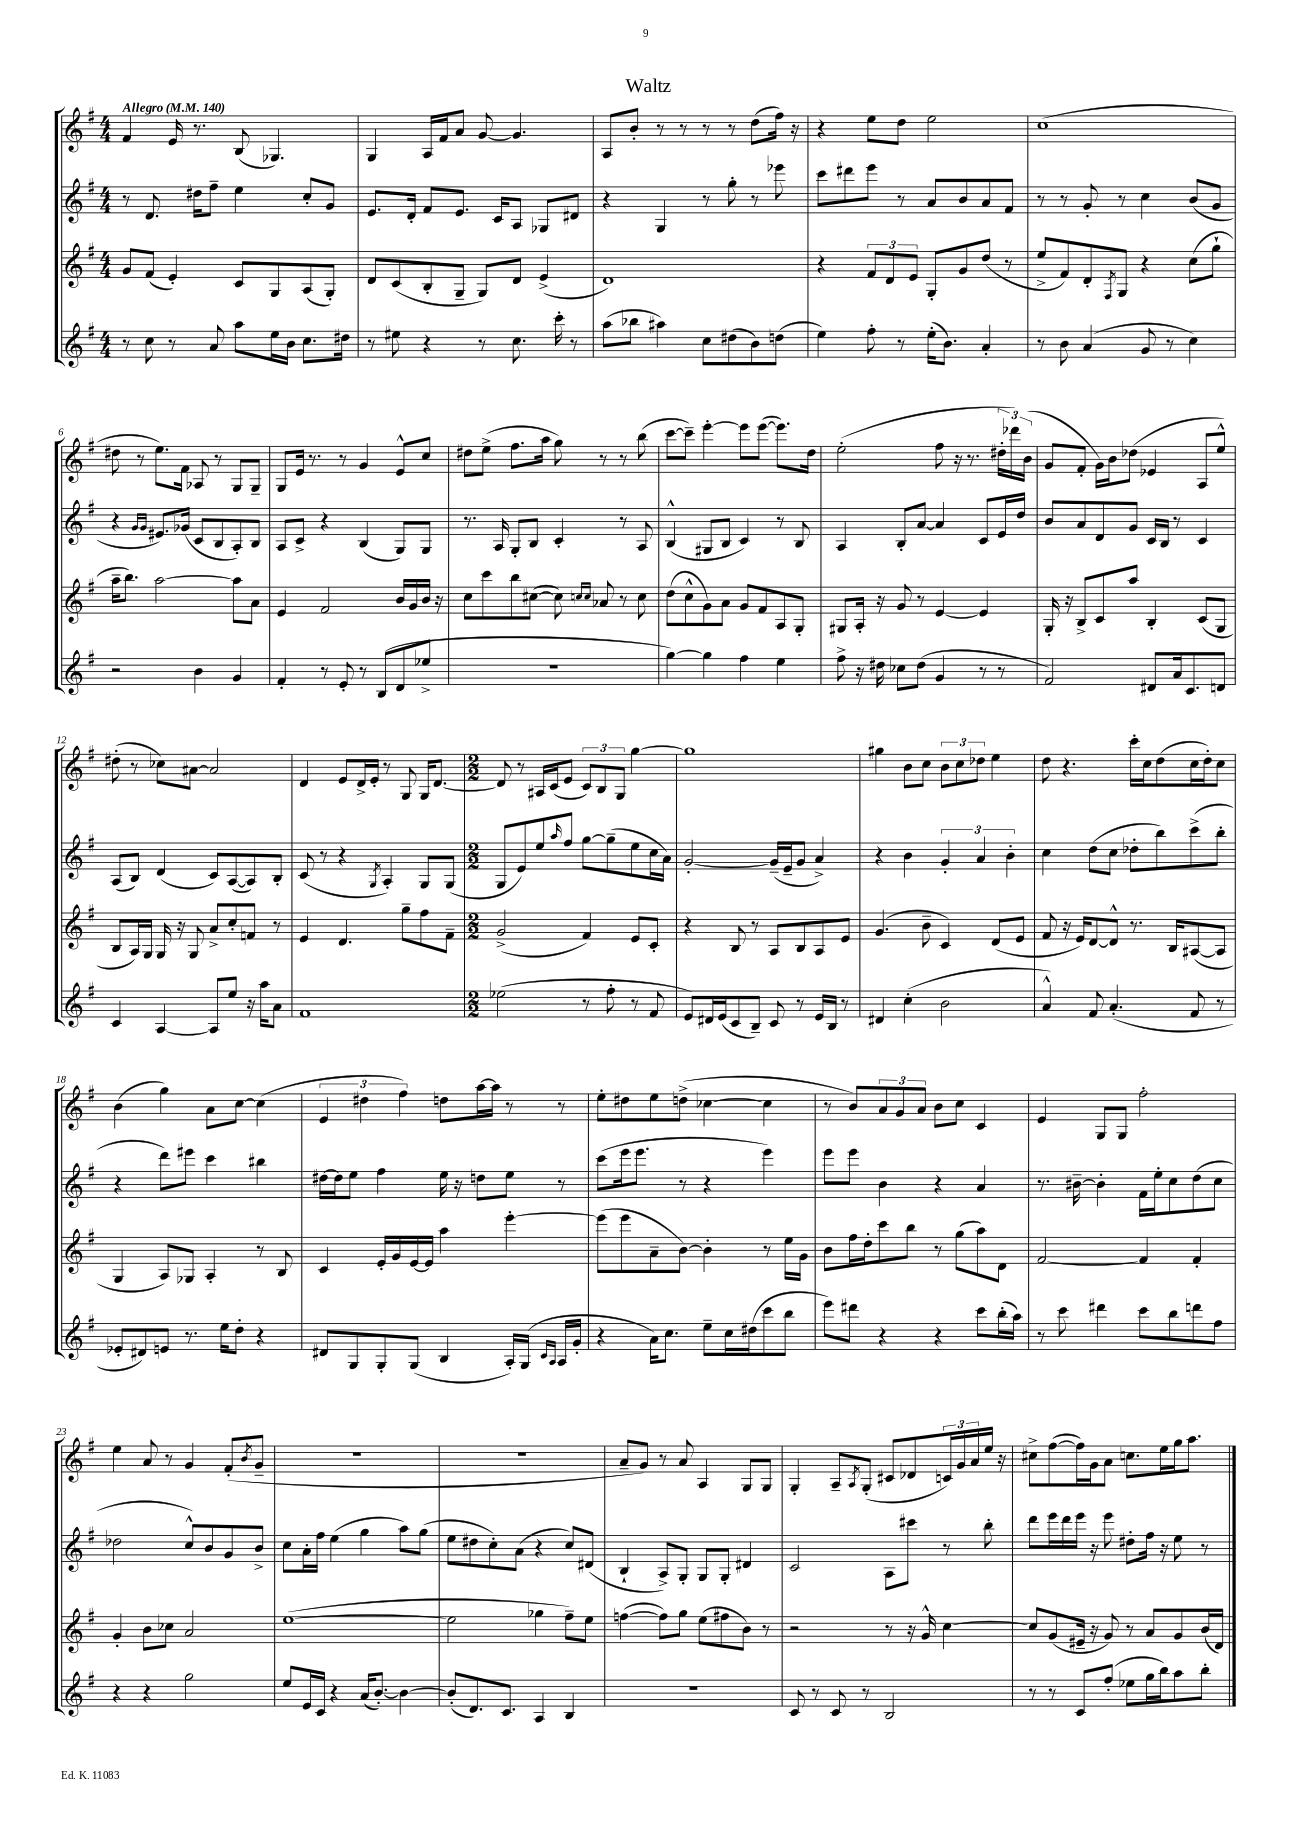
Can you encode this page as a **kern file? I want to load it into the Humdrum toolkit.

**kern	**kern	**kern	**kern
*part4	*part3	*part2	*part1
*staff4	*staff3	*staff2	*staff1
*clefG2	*clefG2	*clefG2	*clefG2
*k[f#]	*k[f#]	*k[f#]	*k[f#]
*M4/4	*M4/4	*M4/4	*M4/4
*MM140	*MM140	*MM140	*MM140
=1	=1	=1	=1
!	!	!	!LO:TX:a:B:t=Allegro
8r	8g/L	8r	4f#/
8cc\	(8f#/J	8.d/	.
8r	4e'/)	.	16e/
.	.	16dd#X\KL	8.r
8a/	.	8ff#~\J	.
8aa\L	8c/L	4ee\	(8B/
16ee\L	8G/	.	4.G-X/)
16b\JJ	.	.	.
8.cc\L	(8A/	8cc'/L	.
.	8G'/J)	8g/J	.
16dd#X\Jk	.	.	.
=2	=2	=2	=2
8r	8d/L	8.e/L	4G/
8ee#X\	(8c/	.	.
.	.	16d'/Jk	.
4r	8B'/	8f#/L	16A/LL
.	.	.	16f#/J
.	8G~/J	8.e/J	8a/J
8r	8G/L)	.	[8g/
.	.	16c/KL	.
8.cc\	8d/J	8A/J	4.g/]
.	(4e^/	8G-X/L	.
16ccc'\	.	.	.
8r	.	8d#X/J	.
=3	=3	=3	=3
(8aa\L	1d)	4r	8A/L
8bb-X\J	.	.	8b'/J
4aa#X\)	.	4G/	8r
.	.	.	8r
8cc\L	.	8r	8r
(8dd#X\	.	8gg'\	8r
8b\)	.	8r	(8dd\L
(8ddn\J	.	8eee-X\	16ff#\Jk)
.	.	.	16r
=4	=4	=4	=4
4ee\)	4r	8ccc\L	4r
.	.	8ddd#X\	.
8ff#'\	12f#/L	8eee\J	8ee\L
.	12d/	.	.
8r	.	8r	8dd\J
.	12e/J	.	.
(16ee'\KL	8G'/L	8a/L	2ee\
8.b\J)	.	.	.
.	8g/	8b/	.
4a'/	(8dd/J	8a/	.
.	8r	8f#/J	.
=5	=5	=5	=5
8r	8ee^/L	8r	(1cc
8b\	8f#/)	8r	.
(4a/	8d'/	8g'/	.
.	8qF#/	.	.
.	8G/J	8r	.
8g/	4r	4cc\	.
8r	.	.	.
4cc\)	(8cc\L	(8b/L	.
.	8gg`\J	8g/J	.
!!LO:LB:g=z
=6	=6	=6	=6
2r	16aa~\KL	4r	8dd#X\
.	8.bb\J)	.	.
.	.	.	8r
.	.	16qqg/LL	.
.	.	16qqg/JJ	.
.	[2aa\	8.e#X/L)	8.ee\L)
.	.	(16g-X/Jk	16f#\Jk
4b\	.	8c/L	8A-X/
.	.	8B/	8r
4g/	8aa\L]	8A'/)	8G/L
.	8a\J	8B/J	8G~/J
=7	=7	=7	=7
4f#'/	4e/	8A/L	8G/L
.	.	8c^/J	16e/Jk
.	.	.	8.r
8r	2f#/	4r	.
8e'/	.	.	8r
8r	.	(4B/	4g/
(8B/L	.	.	.
8d/	16b/LL	8G/L)	8e^^/L
.	16g/	.	.
8ee-X^/J	16b/JJ	8G/J	8cc/J
.	16r	.	.
=8	=8	=8	=8
1r	8cc\L	8.r	8dd#X\L
.	8ccc\	.	(8ee^\J
.	.	16A/	.
.	8bb\	8G'/L	8.ff#\L
.	([8cc#X\J	8B/J	.
.	.	.	16aa\Jk
.	8cc#\])	4c'/	8gg\)
.	16qqccn/LL	.	.
.	16qqcc/JJ	.	.
.	8a-X/	.	8r
.	8r	8r	8r
.	8cc\	8A/	(8bb\
=9	=9	=9	=9
[4gg\)	(8dd\L	(4B^^/	[8ccc\L
.	8cc^^\	.	8ccc~\J])
4gg\]	8g\)	8G#X/L	[4eee'\
.	8a\J	8B/J	.
4ff#\	8g/L	4c/)	8eee\L]
.	8f#/	.	([8eee\J
4ee\	8A/	8r	8.eee\L])
.	8G'/J	8B/	.
.	.	.	16dd\Jk
=10	=10	=10	=10
8ff#^\	8G#X/L	4A/	(2ee'\
16r	16A'/Jk	.	.
16dd#X\	16r	.	.
8cc-X\L	8g/	8B'/L	.
(8dd#\J	8r	[8a/J	.
4g/	[4e/	4a/]	8ff#\
.	.	.	16r
.	.	.	8.r
8r	4e/]	8c/L	.
8r	.	16e/L	24dd#X'\LL
.	.	.	24ddd-X\)
.	.	16dd/JJ	.
.	.	.	(24b\JJ
=11	=11	=11	=11
2f#/)	16G'/	8b/L	8g/L
.	16r	.	.
.	8B^/L	8a/	8f#'/J
.	8c/	8d/	16g\LL)
.	.	.	16b\J
.	8aa/J	8g/J	(8dd-X\J
8d#X/L	4B'/	16c/LL	4e-X/
.	.	16B/JJ	.
16a/k	.	8r	.
8.c/	.	.	.
.	(8c/L	4c/	8A/L
8dn/J	8G/J	.	8ee^^/J)
!!LO:LB:g=z
=12	=12	=12	=12
4c/	8B/L	(8A/L	(8dd#X'\
.	16A/L)	8B/J)	8r
.	16G/JJ	.	.
[4A/	16G/	(4d/	8cc-X\L)
.	16r	.	.
.	8G/	.	[8a#X\J
8A/L]	8a^/L	8c/L)	2a#/]
8ee/J	8cc'/	([8A/	.
16r	8fn/J	8A/])	.
16aa\KL	.	.	.
8a\J	8r	8B'/J	.
=13	=13	=13	=13
1f#	4e/	(8c/	4d/
.	.	8r	.
.	4.d/	4r	8e/L
.	.	.	16d^/L
.	.	.	16e'/JJ
.	.	8qG/	.
.	.	4A'/)	8r
.	8gg~\L	.	8G/
.	8ff#\	8G/L	16G/KL
.	.	.	[8.d/J
.	8f#~\J	(8G/J	.
=14	=14	=14	=14
*M2/2	*M2/2	*M2/2	*M2/2
(2ee-X\	(2g^/	8G/L	8d/]
.	.	8e/)	8r
.	.	8ee/	16A#X/LL
.	.	.	(16c/J
.	.	16qqaa/	.
.	.	8ff#/J	8e/J
8r	4f#/)	[8gg\L	12c/L)
.	.	.	12B/
8ff#'\	.	(8gg~\]	.
.	.	.	12G/J
8r	8e/L	8ee\	[4gg\
8f#/	8c'/J	16cc\L	.
.	.	16a\JJ)	.
=15	=15	=15	=15
8e/L)	4r	[2g'/	1gg]
16d#X/L	.	.	.
(16e/J	.	.	.
8c/	8B/	.	.
8B~/J)	8r	.	.
8c/	8A/L	(16g~/LL]	.
.	.	16e~/J	.
8r	8B/	8g/J	.
16e/LL	8A/	4a^/)	.
16B/JJ	.	.	.
8r	8e/J	.	.
=16	=16	=16	=16
4d#X/	(4.g/	4r	4gg#X\
(4cc'\	.	4b\	8b\L
.	8b~\	.	8cc\J
2b\	4c/)	6g'/	12b\L
.	.	.	12cc\
.	.	6a/	12dd-X\J
.	(8d/L	.	4ee\
.	.	6b'\	.
.	8e/J	.	.
=17	=17	=17	=17
4a^^/)	8f#/	4cc\	8dd\
.	16r	.	4.r
.	16e/KL)	.	.
8f#/	[8d/	(8dd\L	.
(4.a'/	8d^^/J]	8cc\J	.
.	8.r	8dd-X'\L	16ccc'\LL
.	.	.	16cc\J
.	.	8bb\)	(8dd\
.	16B/KL	.	.
8f#/	([8A#X/	(8ccc^\	16cc\L
.	.	.	16dd'\J)
8r	8A#/J]	8bb'\J	8cc\J
!!LO:LB:g=z
=18	=18	=18	=18
8e-X'/L	4G/	4r	(4b\
8d#X/)	.	.	.
8en/J	8A/L)	8ddd\L)	4gg\)
8.r	8G-X/J	8eee#X\J	.
.	4A'/	4ccc\	8a\L
16ee\KL	.	.	.
8dd'\J	.	.	[8cc\J
4r	8r	4bb#X\	(4cc\]
.	8B/	.	.
=19	=19	=19	=19
8d#X/L	4c/	[16dd#X\LL	6e/
.	.	16dd#\J]	.
8G/	.	8ee\J	.
.	.	.	6dd#X\
8G'/	16e'/LL	4ff#\	.
.	16g/	.	.
.	.	.	6ff#\)
(8G/J	[16e/	.	.
.	16e/JJ]	.	.
4B/	4aa\	16ee\	8ddn\L
.	.	16r	.
.	.	8ddn\L	[16aa\L
.	.	.	16aa\JJ]
16A'/LL)	[4eee'\	8ee\J	8r
(16G/JJ	.	.	.
16qqc/LL	.	.	.
16qqA/JJ	.	.	.
16A/LL	.	8r	8r
16g'/JJ	.	.	.
=20	=20	=20	=20
4r	(8eee\L]	(8ccc\L	8ee'\L
.	8eee\	16eee\k	8dd#X\
.	.	8.eee\J	.
16a\KL)	8a~\	.	8ee\
8.cc\J	.	.	.
.	[8b\J)	8r	(8ddn^\J
8ee~\L	4b'\]	4r	[4cc-X\
16cc\L	.	.	.
(16dd#X\J	.	.	.
8ccc\	8r	4eee\)	4cc-\]
8bb\J	16ee\LL	.	.
.	16g\JJ	.	.
=21	=21	=21	=21
8eee\L)	8b\L	8eee\L	8r
8ddd#X\J	16ff#\L	8eee\J	8b/L)
.	16dd'\J	.	.
4r	8ccc\	4b\	12a/
.	.	.	12g/
.	8bb\J	.	.
.	.	.	12a/J
4r	8r	4r	8b\L
.	(8gg\L	.	8cc\J
8ccc\L	8aa\)	4a/	4c/
(16bb'\L	8d\J	.	.
16aa\JJ)	.	.	.
=22	=22	=22	=22
8r	[2f#/	8.r	4e/
8ccc\	.	.	.
.	.	[16b#X~\	.
4ddd#X\	.	4b#'\]	8G/L
.	.	.	8G/J
8ccc\L	4f#/]	16f#\LL	2ff#'\
.	.	16ee'\J	.
8bb\	.	8cc\	.
8dddn\	4f#'/	(8dd\	.
8ff#\J	.	8cc\J	.
!!LO:LB:g=z
=23	=23	=23	=23
4r	4g'/	2dd-X\	4ee\
4r	8b\L	.	8a/
.	8cc-X\J	.	8r
2gg\	2a/	8cc^^/L)	4g/
.	.	8b/	.
.	.	8g/	(8f#'/L
.	.	.	8qb/
.	.	8b^/J	8g~/J
=24	=24	=24	=24
8ee/L	([1ee	8cc\L	1r
16e/L	.	16a'\L	.
16c/JJ	.	16ff#\JJ	.
4r	.	(4ee\	.
(16a/KL	.	4gg\	.
[8.b'/J)	.	.	.
4b\_	.	8aa\L)	.
.	.	(8gg\J	.
=25	=25	=25	=25
(8b'/L]	2ee\]	8ee\L	1r
8.d/)	.	8dd#X\	.
.	.	8cc'\)	.
8.c/J	.	.	.
.	.	(8a\J	.
4A/	4gg-X\	4r	.
4B/	8ff#~\L)	8cc/L)	.
.	8ee\J	(8d#X/J	.
=26	=26	=26	=26
1r	([4ffn\	4B`/	8a~/L
.	.	.	8g/J)
.	8ff\L])	8A^/L)	8r
.	8gg\J	8G'/J	8a/
.	(8ee\L	8G/L	4A/
.	8ff#X\	8G'/J	.
.	8b\J)	4d#X/	8G/L
.	8r	.	8G/J
=27	=27	=27	=27
8c/	2r	2c/	4G'/
8r	.	.	.
8c/	.	.	8A~/L
.	.	.	8qA/
8r	.	.	(8G'/J
2B/	8r	8A\L	8c#X/L
.	16r	8ccc#X\J	8d-X/
.	16g^^/	.	.
.	[4cc\	8r	24cn/L)
.	.	.	24g/
.	.	.	24a/
.	.	8bb'\	16ee/JJ
.	.	.	16r
=28	=28	=28	=28
8r	8cc/L]	8ddd\L	8cc#X^\L
8r	(8g/	16eee\L	([8ff#\
.	.	16ddd\	.
8c/L	16e#X~/Jk	16eee\JJ	16ff#\L])
.	16r	16r	16g\J
(8ff#'/J	8g/)	8eee\	8a\J
8ee-X\L	8r	8dd#X'\L	8.ccn\L
16gg\L	8a/L	16ff#\Jk	.
16bb\J)	.	16r	16ee\L
8aa\	8g/	8ee\	16gg\J
.	.	.	8.aa\J
8bb'\J	(16b/L	8r	.
.	16d/JJ)	.	.
==	==	==	==
*-	*-	*-	*-
